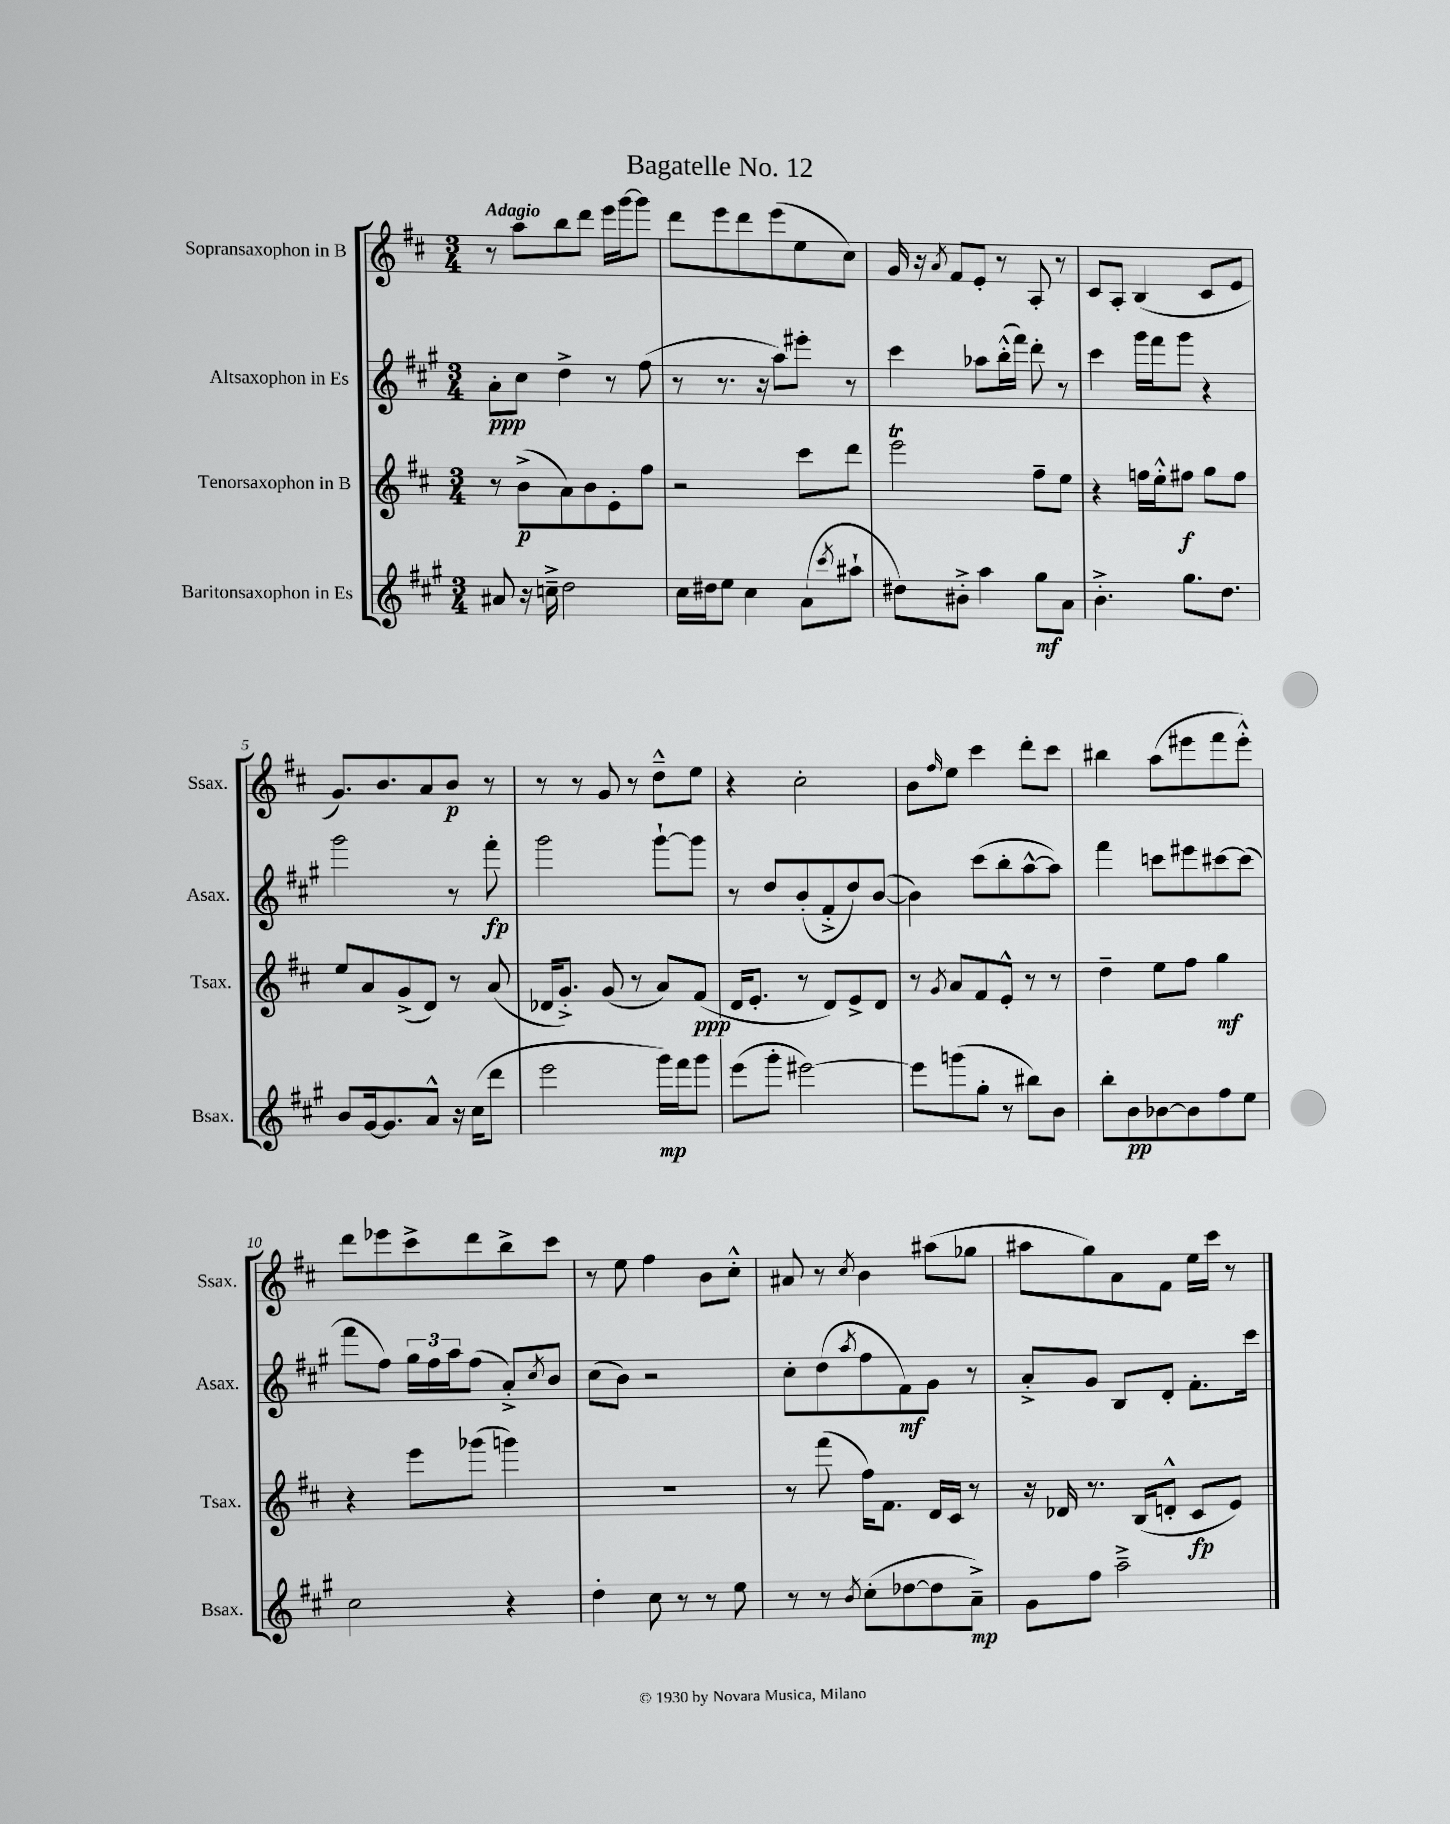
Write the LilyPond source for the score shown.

\header { title = "Bagatelle No. 12" }
<<
\new StaffGroup <<
\new Staff = "s0" \with { instrumentName = "Sopransaxophon in B" shortInstrumentName = "Ssax." } {
    \clef treble \key d \major \numericTimeSignature \time 3/4 \tempo "Adagio"
    r8 a''8 b''8 d'''8 e'''16 g'''16~ g'''8 |
    d'''8 e'''8 d'''8 e'''8( e''8 cis''8) |
    g'16 r16 \acciaccatura { a'8 } fis'8 e'8-. r8 a8-. r8 |
    cis'8 a8-. b4( cis'8 e'8 |
    g'8.) b'8. a'8 b'8\p r8 |
    r8 r8 g'8 r8 d''8---^ e''8 |
    r4 cis''2-. |
    b'8 \grace { fis''16 } e''8 cis'''4 d'''8-. cis'''8 |
    bis''4 a''8( eis'''8 fis'''8 eis'''8-.-^) |
    d'''8 ees'''8 cis'''8-> d'''8 b''8-> cis'''8 |
    r8 e''8 fis''4 b'8 cis''8-.-^ |
    ais'8 r8 \acciaccatura { cis''8 } b'4 ais''8( ges''8 |
    ais''8 g''8) a'8 fis'8 e''16 cis'''16 r8 \bar "|." |
}
\new Staff = "s1" \with { instrumentName = "Altsaxophon in Es" shortInstrumentName = "Asax." } {
    \clef treble \key a \major \numericTimeSignature \time 3/4
    a'8-.\ppp cis''8 d''4-> r8 fis''8( |
    r8 r8. r16 a''8) eis'''8-. r8 |
    cis'''4 aes''8 b''16-.-^( fis'''16) d'''8-. r8 |
    cis'''4 gis'''16 fis'''16 gis'''8 r4 |
    gis'''2 r8 fis'''8-.\fp |
    gis'''2 gis'''8~-! gis'''8 |
    r8 d''8 b'8-.( fis'8-.-> d''8) b'8~( |
    b'4) cis'''8( b''8-. a''8~-^ a''8) |
    fis'''4 c'''8 eis'''8 cis'''8~ cis'''8( |
    fis'''8 fis''8) \tuplet 3/2 { gis''16 fis''16 a''16 } fis''8( a'8-.->) \acciaccatura { cis''8 } b'8 |
    cis''8( b'8) r2 |
    cis''8-. d''8( \acciaccatura { a''8 } fis''8 fis'8\mf) gis'8 r8 |
    a'8-.-> gis'8 b8 d'8-. fis'8.-. cis'''16 \bar "|." |
}
\new Staff = "s2" \with { instrumentName = "Tenorsaxophon in B" shortInstrumentName = "Tsax." } {
    \clef treble \key d \major \numericTimeSignature \time 3/4
    r8 b'8->\p( a'8) b'8 e'8-. fis''8 |
    r2 cis'''8 d'''8 |
    e'''2\trill fis''8-- e''8 |
    r4 f''16 e''16-.-^ fis''8\f g''8 fis''8 |
    e''8 a'8 g'8->( d'8) r8 a'8( |
    des'16 g'8.-.->) g'8( r8 a'8) fis'8\ppp( |
    d'16 e'8.-. r8 d'8) e'8-> d'8 |
    r8 \acciaccatura { g'8 } a'8 fis'8 e'8-.-^ r8 r8 |
    d''4-- e''8 fis''8 g''4\mf |
    r4 e'''8 ges'''8( g'''4) |
    R2. |
    r8 fis'''8( fis''16) fis'8. d'16 cis'16 r8 |
    r16 des'16 r8. b16( d'8-.-^ cis'8\fp e'8) \bar "|." |
}
\new Staff = "s3" \with { instrumentName = "Baritonsaxophon in Es" shortInstrumentName = "Bsax." } {
    \clef treble \key a \major \numericTimeSignature \time 3/4
    ais'8 r16 c''16---> d''2 |
    cis''16 dis''16 e''8 cis''4 a'8( \acciaccatura { cis'''8 } ais''8-! |
    dis''8) bis'8-.-> a''4 gis''8\mf a'8 |
    b'4.-.-> gis''8. d''8. |
    b'8 gis'16~ gis'8. a'8-^ r16 cis''16( d'''8 |
    e'''2 gis'''16\mp) fis'''16 gis'''8 |
    e'''8( gis'''8-. eis'''2~) |
    eis'''8 g'''8( gis''8-. r8 bis''8) b'8 |
    b''8-. b'8\pp bes'8~ bes'8 fis''8 e''8 |
    cis''2 r4 |
    d''4-. cis''8 r8 r8 e''8 |
    r8 r8 \acciaccatura { b'8 } cis''8-.( des''8~ des''8 a'8--->\mp) |
    gis'8 fis''8 a''2---> \bar "|." |
}
>>
>>
